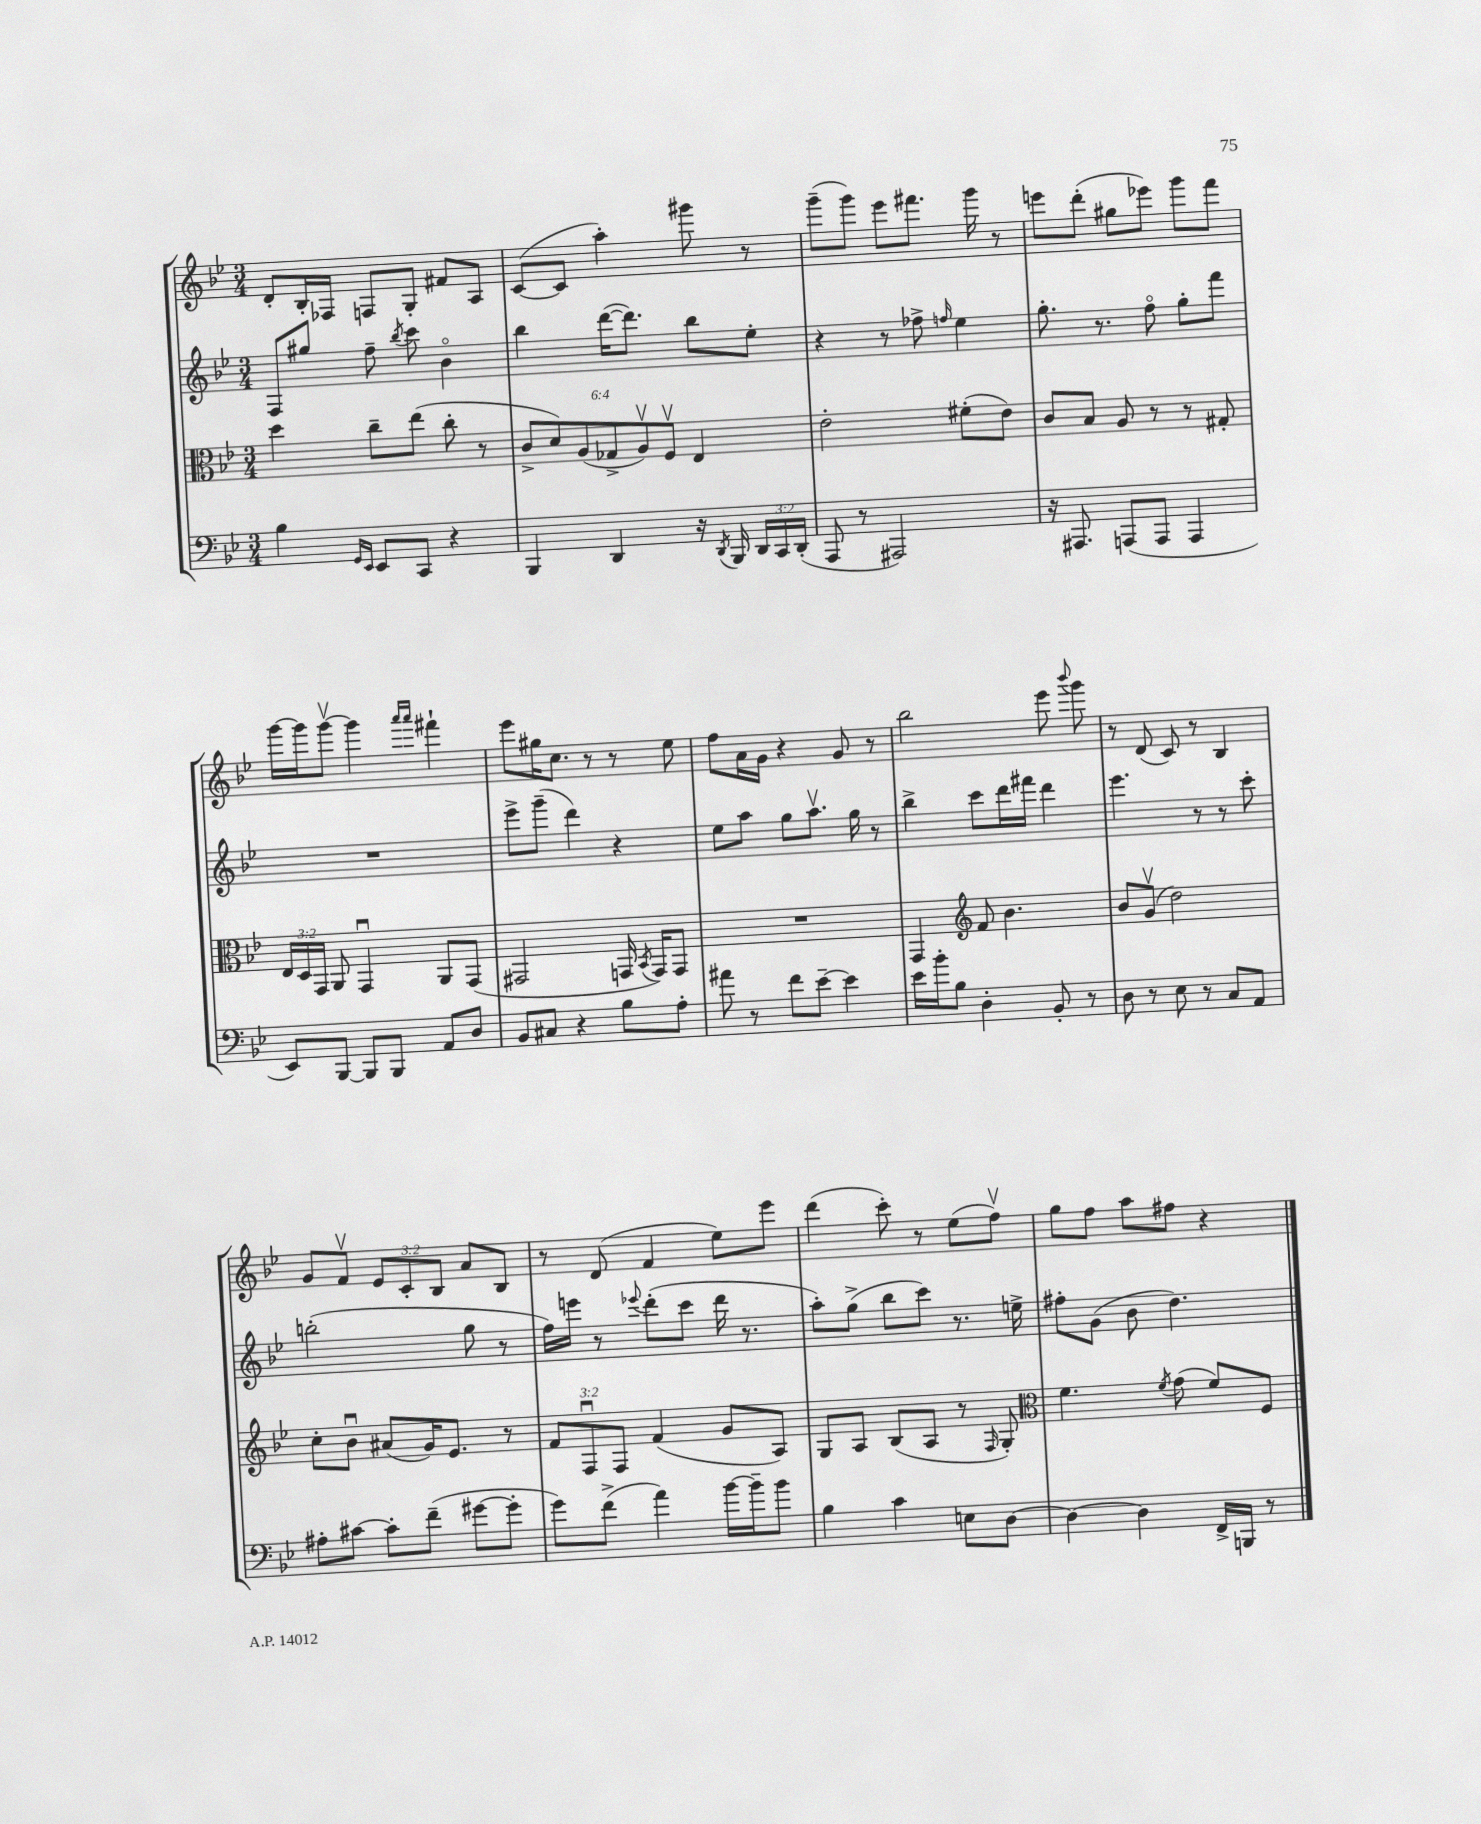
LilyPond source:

<<
\new StaffGroup <<
\new Staff = "s0" {
    \clef treble \key bes \major \numericTimeSignature \time 3/4 \override Staff.TupletNumber.text = #tuplet-number::calc-fraction-text
    \autoBeamOff d'8[-. bes16-. fes16] f8[ g8]-. fis'8[ a8] |
    c'8[~( c'8] a''4-.) gis'''8 r8 |
    g'''8[--( g'''8]) ees'''8[ fis'''8.] g'''16 r8 |
    e'''8[ d'''8]-.( gis''8[ ees'''8]) g'''8[ f'''8] |
    g'''16[~ g'''16 g'''8]~\upbow g'''4 \grace { a'''16[ a'''16] } fis'''4-! |
    ees'''8[ gis''16 c''8.] r8 r8 ees''8 |
    f''8[ a'16 g'16] r4 g'8 r8 |
    bes''2 ees'''8 \appoggiatura { bes'''8 } g'''8 |
    r8 d'8( c'8) r8 bes4 |
    g'8[ f'8]\upbow \tuplet 3/2 { ees'8[ c'8-. bes8] } a'8[ bes8] |
    r8 d'8( f'4 ees''8[) ees'''8] |
    d'''4( c'''8-.) r8 ees''8[( f''8]\upbow) |
    g''8[ f''8] a''8[ fis''8] r4 \bar "|." |
}
\new Staff = "s1" {
    \clef treble \key bes \major \numericTimeSignature \time 3/4
    \autoBeamOff f8[ gis''8] f''8-- \acciaccatura { bes''8 } c'''8 bes'4\flageolet |
    bes''4 d'''16[~( d'''8.]) bes''8[ ees''8]-. |
    r4 r8 fes''8-> \grace { f''16 } ees''4 |
    g''8.-. r8. f''8\flageolet g''8[-. f'''8] |
    R2. |
    ees'''8[-> g'''8]--( d'''4) r4 |
    ees''8[ a''8] g''8[ a''8.]\upbow g''16 r8 |
    bes''4-> c'''8[ d'''16 fis'''16] d'''4 |
    ees'''4. r8 r8 c'''8-. |
    b''2-.( g''8 r8 |
    f''16[) e'''16] r8 \appoggiatura { ees'''8 } d'''8[-.( c'''8] d'''16 r8. |
    a''8[-.) g''8]->( bes''8[ c'''8]) r8. e''16-> |
    fis''8[-. g'8]( bes'8 d''4.) \bar "|." |
}
\new Staff = "s2" {
    \clef alto \key bes \major \numericTimeSignature \time 3/4 \override Staff.TupletNumber.text = #tuplet-number::calc-fraction-text
    \autoBeamOff d''4 c''8[-- ees''8]( c''8-. r8 |
    \tuplet 6/4 { c'8[-> d'8) a8( ges8-> a8\upbow) f8]\upbow } ees4 |
    ees'2-. fis'8[-.( ees'8]) |
    c'8[ bes8] a8 r8 r8 gis8-. |
    \tuplet 3/2 { ees16[ d16 g,16] } a,8 g,4\downbow a,8[ g,8]( |
    gis,2 g,16 \acciaccatura { bes,8 } g,16[) g,8] |
    R2. |
    g,4 \clef treble f'8 bes'4. |
    bes'8[ g'8]\upbow( d''2) |
    c''8[-. bes'8]\downbow ais'8[( g'16) ees'8.] r8 |
    \tuplet 3/2 { f'8[ f8\downbow f8] } f'4( g'8[ a8]) |
    g8[ a8] bes8[( a8] r8 \grace { f16 } g8-.) |
    \clef alto f'4. \acciaccatura { f'8 } g'8( f'8[) f8] \bar "|." |
}
\new Staff = "s3" {
    \clef bass \key bes \major \numericTimeSignature \time 3/4 \override Staff.TupletNumber.text = #tuplet-number::calc-fraction-text
    \autoBeamOff bes4 \grace { g,16[ ees,16] } ees,8[ c,8] r4 |
    bes,,4 d,4 r16 \acciaccatura { d,8 } bes,,16 \tuplet 3/2 { d,16[ c,16 d,16]-.( } |
    a,,8 r8 ais,,2) |
    r16 ais,,8. a,,8[( a,,8] a,,4 |
    ees,8[) bes,,8]~ bes,,8[ bes,,8] a,8[ d8] |
    bes,8[ cis8] r4 bes8[ a8]-. |
    ais'8 r8 f'8[ ees'8]~-- ees'4 |
    ees'16[ bes'16-. bes8] d4-. bes,8-. r8 |
    d8 r8 ees8 r8 c8[ a,8] |
    ais8[-. cis'8]~ cis'8[-. f'8]--( gis'8[~ gis'8]-. |
    g'8[) f'8]->( a'4) bes'16[~ bes'16-- bes'8] |
    bes4 c'4 e8[ d8]~ |
    d4~ d4 f,16[-> b,,16] r8 \bar "|." |
}
>>
>>
\layout { \context { \Score \remove "Bar_number_engraver" } }
